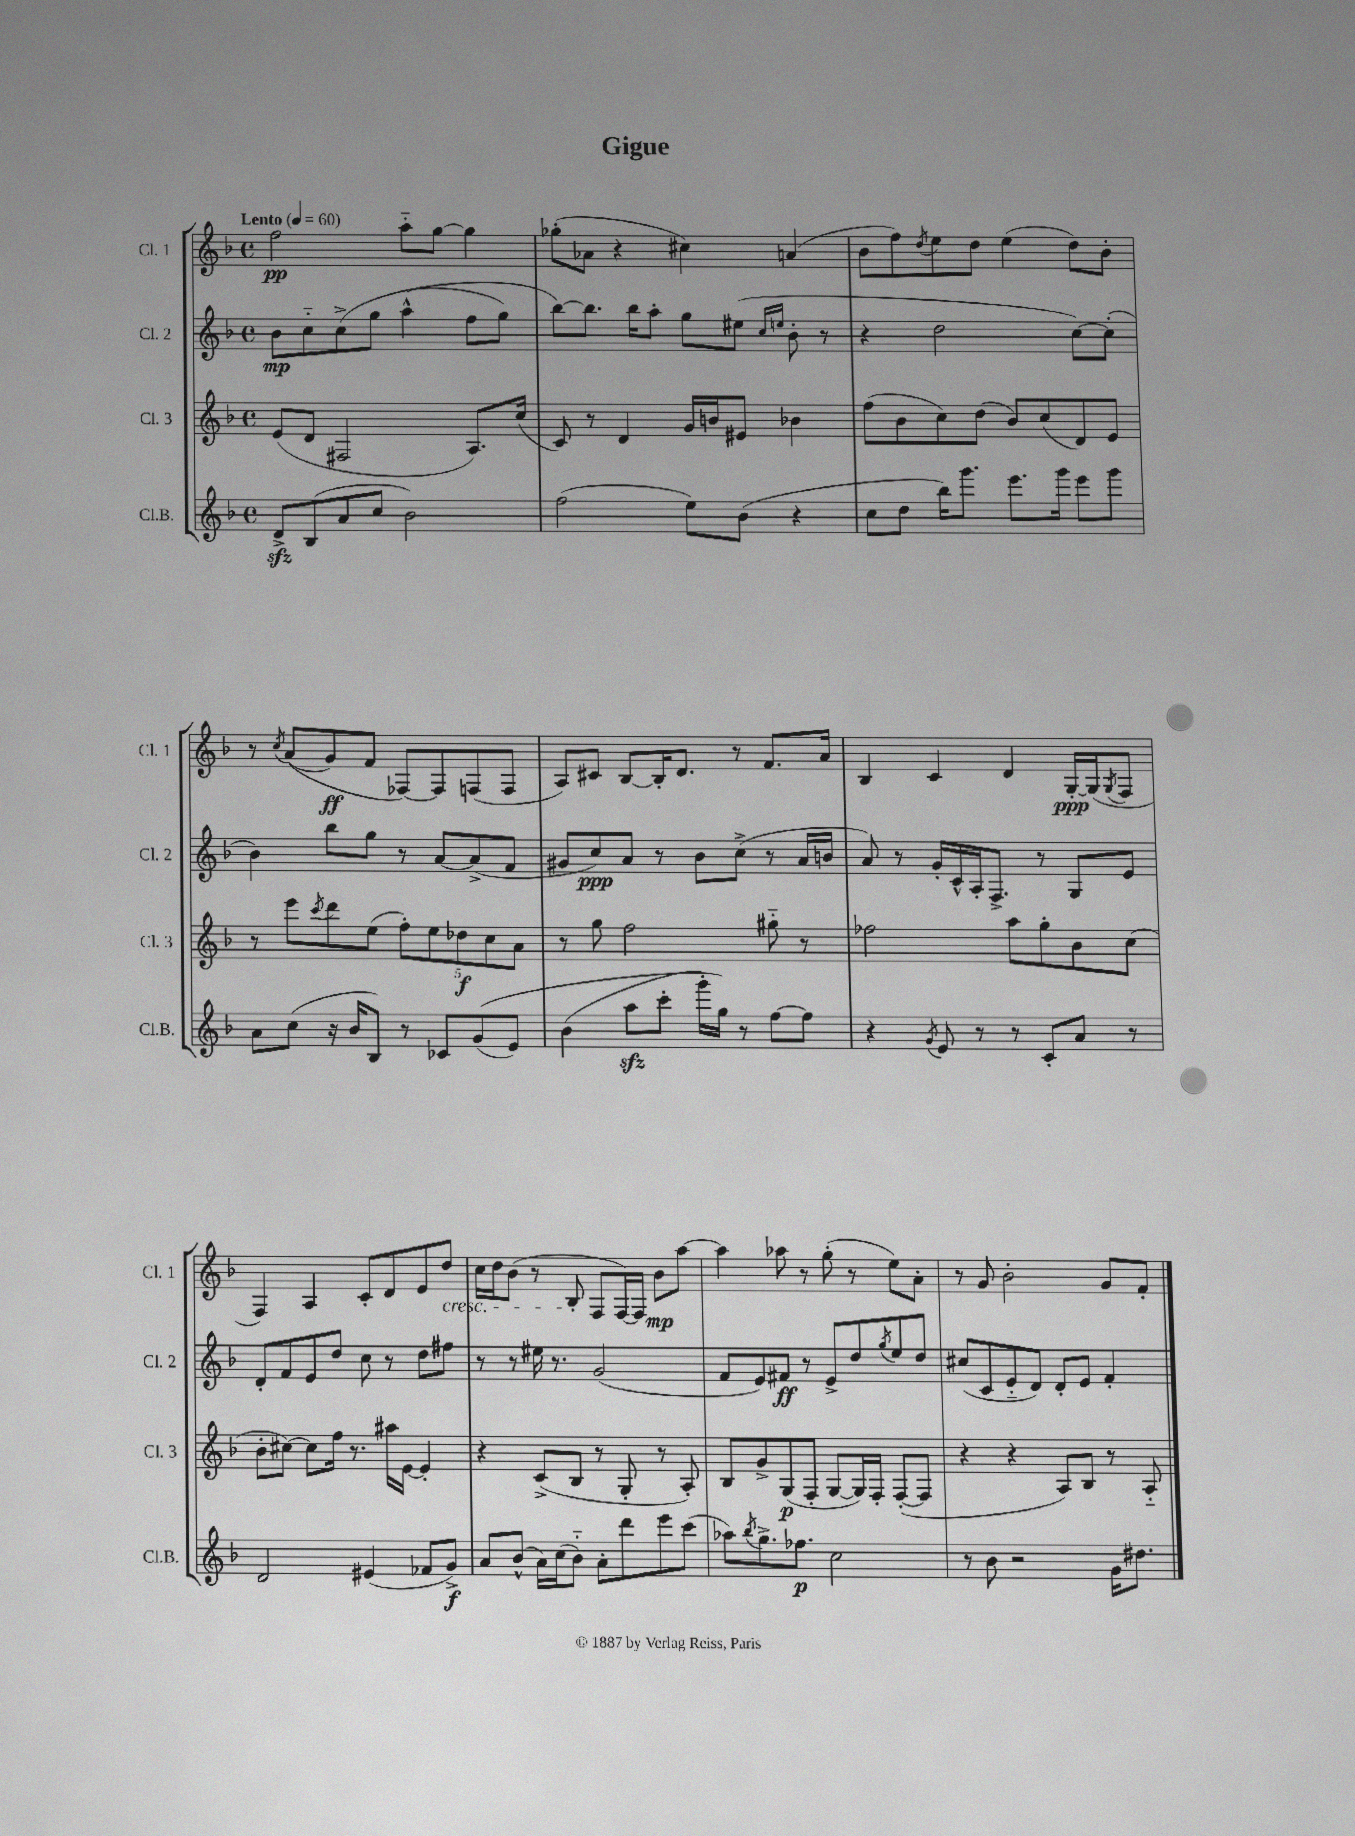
\header { title = "Gigue" }
<<
\new StaffGroup <<
\new Staff = "s0" \with { instrumentName = "Cl. 1" shortInstrumentName = "Cl. 1" } {
    \clef treble \key f \major \defaultTimeSignature \time 4/4 \tempo "Lento" 4 = 60
    f''2\pp a''8-_ g''8~ g''4 |
    ges''8-.( aes'8 r4 cis''4) a'4( |
    bes'8 f''8) \acciaccatura { d''8 } e''8 d''8 e''4( d''8) bes'8-. |
    r8 \acciaccatura { c''8 } a'8(\( g'8\ff) f'8 fes8~\) fes8 f8( f8 |
    a8) cis'8 bes8~ bes16-. d'8. r8 f'8. a'16 |
    bes4 c'4 d'4 g16~-.\ppp g16( \acciaccatura { g8 } f8 |
    f4) a4 c'8-. d'8 e'8 d''8\cresc |
    c''16 d''16 bes'8( r8 bes8-.\! f8 f16~) f16 bes'8\mp a''8~ |
    a''4 aes''8 r8 g''8-.( r8 e''8) a'8-. |
    r8 g'8 bes'2-. g'8 f'8-. \bar "|." |
}
\new Staff = "s1" \with { instrumentName = "Cl. 2" shortInstrumentName = "Cl. 2" } {
    \clef treble \key f \major \defaultTimeSignature \time 4/4
    bes'8\mp c''8-_ c''8->\( g''8 a''4-^( f''8 g''8) |
    bes''8~\) bes''8. bes''16 a''8-. g''8 eis''8( \grace { c''16 e''16 } bes'8-. r8 |
    r4 d''2 c''8~) c''8-.( |
    bes'4) bes''8 g''8 r8 a'8~ a'8->( f'8 |
    gis'8 c''8\ppp) a'8 r8 bes'8 c''8->( r8 a'16 b'16 |
    a'8) r8 g'16-. c'16-^ a16-. f8.-> r8 g8 e'8 |
    d'8-. f'8 e'8 d''8 c''8 r8 d''8 fis''8 |
    r8 r8 eis''16 r8. g'2( |
    f'8 e'8) fis'8\ff r8 e'8-> d''8 \acciaccatura { g''8 } e''8 d''8 |
    cis''8( c'8 e'8-_ d'8) d'8-. e'8 f'4-. \bar "|." |
}
\new Staff = "s2" \with { instrumentName = "Cl. 3" shortInstrumentName = "Cl. 3" } {
    \clef treble \key f \major \defaultTimeSignature \time 4/4
    e'8( d'8 fis2 a8.) c''16( |
    c'8) r8 d'4 g'16 b'16 eis'8 bes'4 |
    f''8( bes'8 c''8) d''8( bes'8) c''8( d'8) e'8 |
    r8 e'''8 \acciaccatura { c'''8 } d'''8 e''8( \tuplet 5/4 { f''8-.) e''8 des''8\f c''8 a'8 } |
    r8 g''8 f''2 gis''8-_ r8 |
    fes''2 a''8 g''8-. bes'8 c''8( |
    bes'8-. cis''8~) cis''8 f''16 r8. ais''16 e'16~ e'4-. |
    r4 c'8->( bes8 r8 g8-. r8 a8-.) |
    bes8 g'8-> g8\p( f8-. g8~ g16) f16-. f8~-.( f8 |
    r4 r4 a8) bes8 r8 a8-_ \bar "|." |
}
\new Staff = "s3" \with { instrumentName = "Cl.B." shortInstrumentName = "Cl.B." } {
    \clef treble \key f \major \defaultTimeSignature \time 4/4
    d'8->\sfz bes8( a'8 c''8 bes'2) |
    f''2( e''8) bes'8( r4 |
    c''8 d''8 bes''16) g'''8. e'''8. g'''16 e'''8 g'''8 |
    a'8 c''8( r16 bes'16 bes8) r8 ces'8 g'8(\( e'8) |
    bes'4( a''8\sfz c'''8-. g'''16-.) g''16\) r8 f''8~ f''8 |
    r4 \acciaccatura { g'8 } e'8 r8 r8 c'8-. a'8 r8 |
    d'2 eis'4( fes'8 g'8->\f) |
    a'8 bes'8-^( a'16) c''16( bes'8-_) a'8-. d'''8 e'''8 c'''8( |
    aes''8) \acciaccatura { bes''8 } g''8.-> fes''8.\p c''2 |
    r8 bes'8 r2 g'16 dis''8. \bar "|." |
}
>>
>>
\layout { \context { \Score \remove "Bar_number_engraver" } }
